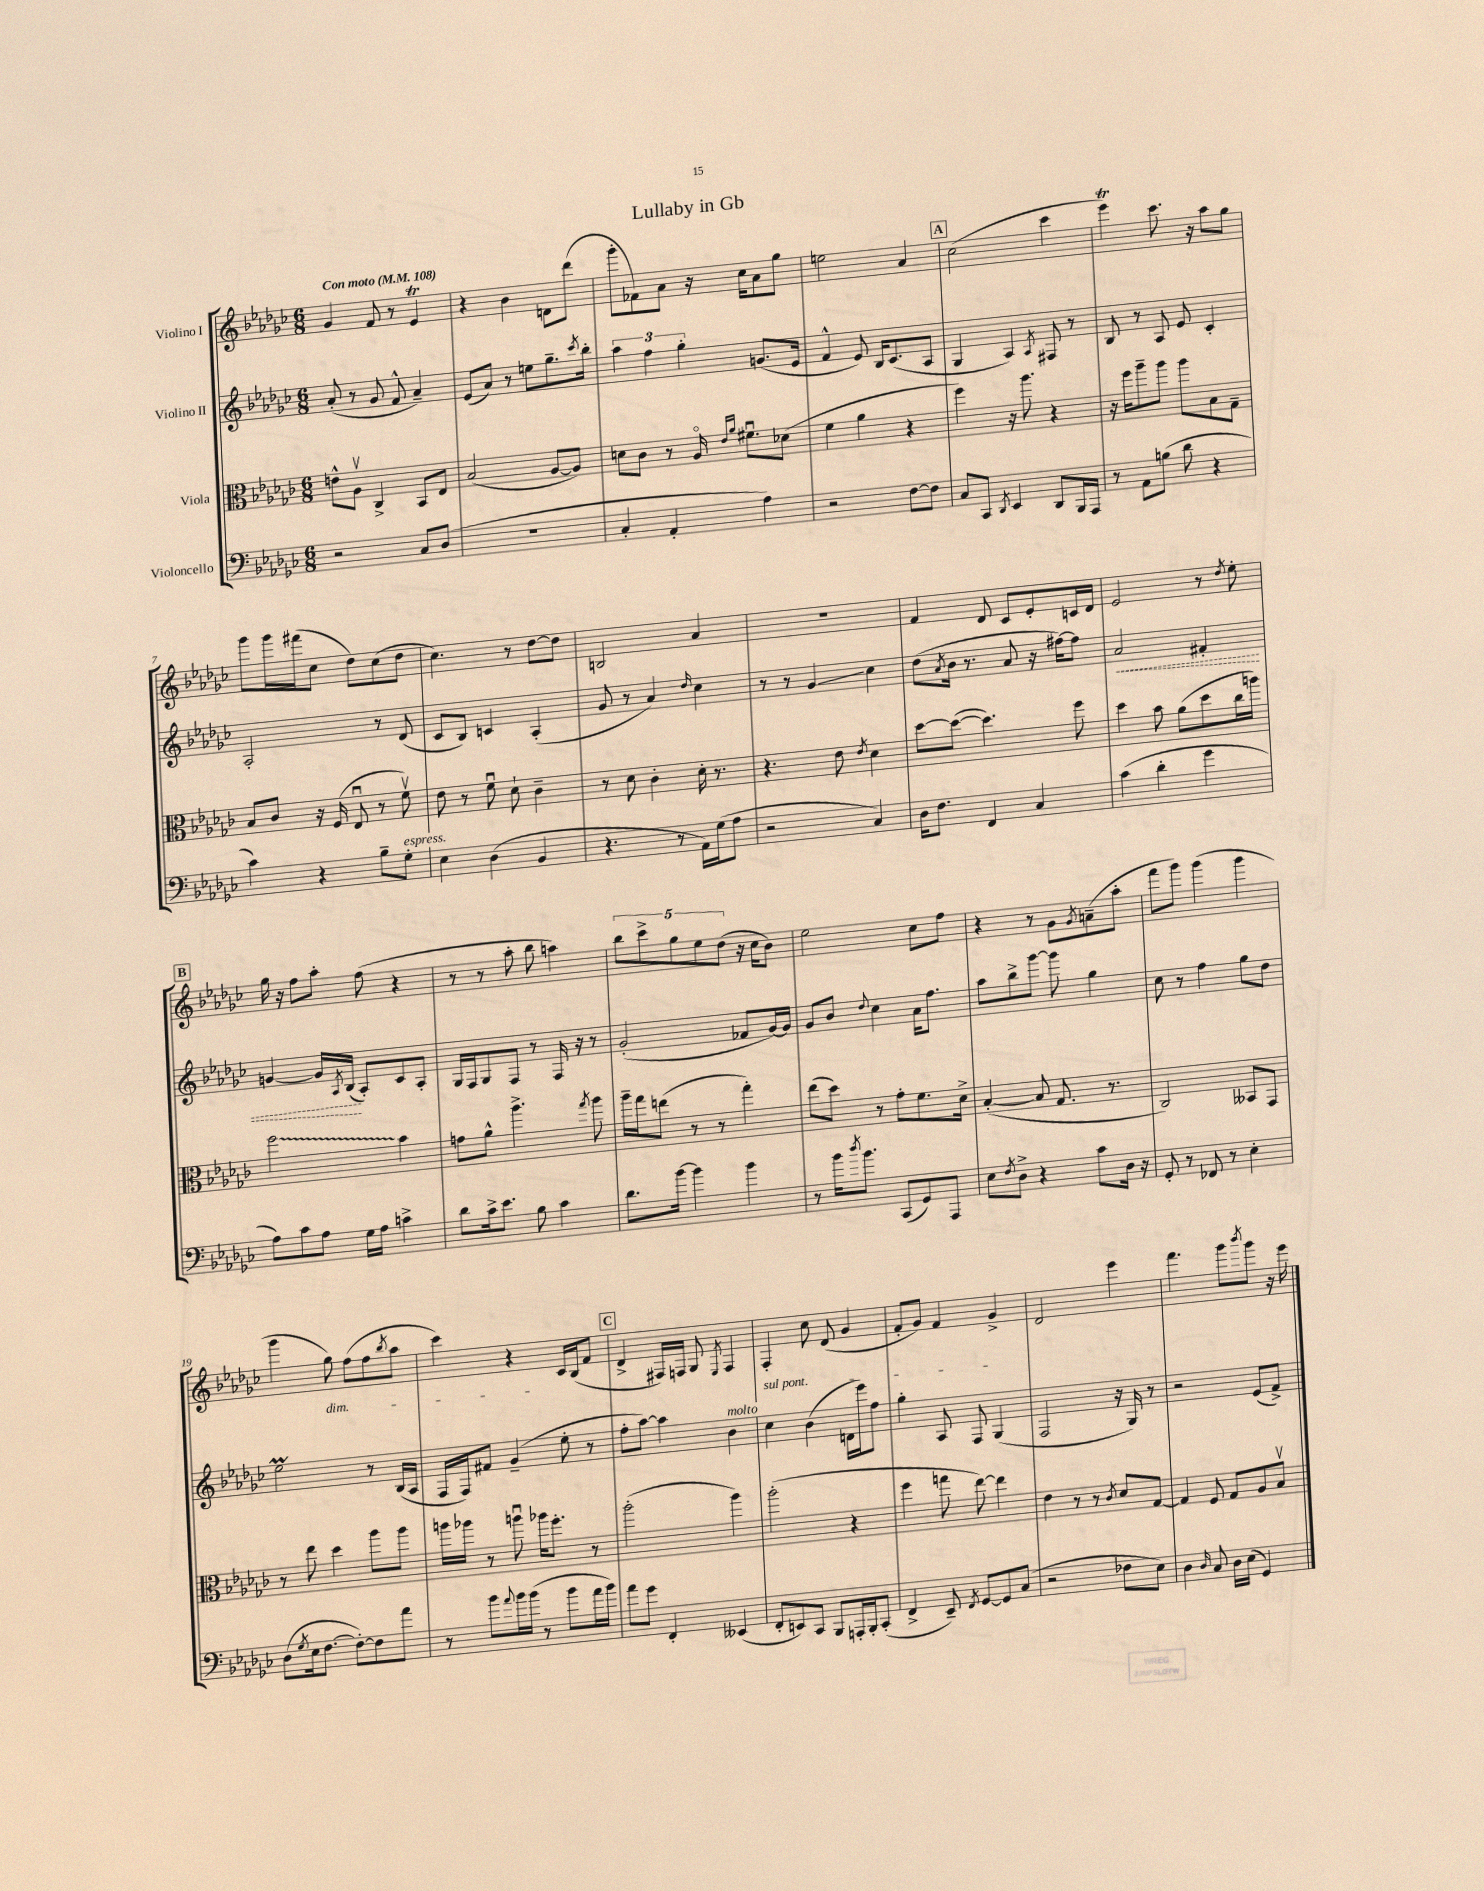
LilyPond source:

\header { title = "Lullaby in Gb" }
<<
\new StaffGroup <<
\new Staff = "s0" \with { instrumentName = "Violino I" } {
    \clef treble \key ges \major \numericTimeSignature \time 6/8 \tempo "Con moto" 4 = 108
    ges'4 f'8 r8 ees'4\trill |
    r4 bes'4 d'8 des'''8( |
    ges'''8-. fes'8) aes'8 r16 ces''16 aes'8 ges''8 |
    e''2 aes'4 |
    \mark \markup { \box "A" } ces''2( ces'''4 |
    ees'''4\trill) ces'''8. r16 aes''8 ges''8 |
    ges'''8 ges'''16 fis'''16( ces''8 des''8) ces''8( des''8 |
    ces''4.) r8 des''8~ des''8 |
    b2 aes'4 |
    R2. |
    f'4 des'8 ces'8 ees'8-. c'16 des'16 |
    ees'2 r8 \acciaccatura { des''8 } ees''8-. |
    \mark \markup { \box "B" } ges''16 r16 f''8 aes''8-. f''8( r4 |
    r8 r8 aes''8-. bes''8 a''4) |
    \tuplet 5/4 { bes''8 ces'''8-> ges''8 ees''8 des''8( } r16 ces''16 bes'8) |
    ees''2 ces''8 f''8 |
    r4 r8 ges'8 \acciaccatura { ges'8 } a'8--( aes''8-. |
    f'''8 ges'''8) ges'''4( ges'''4 |
    ges'''4 ges''8\dim) f''8( f''8 \acciaccatura { bes''8 } aes''8 |
    ces'''4) r4 ces'16\! bes16( f'8 |
    \mark \markup { \box "C" } des'4-> fis16) f16 ges8 \acciaccatura { ees8 } f4 |
    f4-. ces''8 des'8( ges'4 |
    f'8-. ges'8) f'4 ges'4-> |
    des'2 ees'''4 |
    f'''4. ges'''8 \acciaccatura { bes'''8 } ges'''8 r16 ees'''16 \bar "|." |
}
\new Staff = "s1" \with { instrumentName = "Violino II" } {
    \clef treble \key ges \major \numericTimeSignature \time 6/8
    aes'8-.( r8 ges'8 f'8-^ aes'4--) |
    ees'8( aes'8) r8 e''8 ges''8.-- \acciaccatura { ces'''8 } bes''16-. |
    \tuplet 3/2 { aes''4 f''4 ges''4-. } g'8.( ees'16 |
    f'4-^ ees'8) bes16 ces'8.( aes8 |
    \mark \markup { \box "A" } ges4 aes4) \acciaccatura { aes8 } fis8 r8 |
    bes8 r8 aes8 ees'8 ces'4-. |
    aes2-. r8 des'8( |
    ces'8 bes8) c'4 aes4-.( |
    ges'8 r8 aes'4) \grace { des''16 } ces''4 |
    r8 r8 ges'4\glissando ces''4 |
    des''8( \acciaccatura { aes'8 } bes'16 r8. aes'8 r16 fis''16~) fis''8 |
    \once \override Hairpin.style = #'dashed-line aes'2\< fis'4-. |
    \mark \markup { \box "B" } g'4~ g'16 \acciaccatura { aes8 } bes16\!( aes8-.) ces'8 aes8-. |
    ges16 f16 ges8 f8 r8 f16 r16 r8 |
    ges'2-.( fes'8 ges'16~) ges'16 |
    ges'8 bes'8 \appoggiatura { des''8 } ces''4 aes'16 f''8. |
    aes''8 bes''8-> ges'''8~ ges'''8 ges''4 |
    ces''8 r8 f''4 ges''8 des''8 |
    ees''2\prall r8 bes16( aes16 |
    f16 f16) fis'8 ges'4--( ees''8-. r8 |
    \mark \markup { \box "C" } f''8-. aes''8~) aes''4 bes'4^\markup { \italic "molto" } |
    \once \override TextSpanner.bound-details.left.text = \markup { \italic "sul pont." } ces''4\startTextSpan bes'4( d'16 ees'''16) f''8 |
    ges''4-. aes8 f8 ges4\stopTextSpan( |
    f2 r16 ges16) r8 |
    r2 ees'8( f'8->) \bar "|." |
}
\new Staff = "s2" \with { instrumentName = "Viola" } {
    \clef alto \key ges \major \numericTimeSignature \time 6/8
    e'8-^ aes8\upbow ces4-> bes,8 ees8 |
    bes2( aes8~ aes8) |
    d'8 ces'8 r8 aes16\flageolet \grace { ees'16 aes'16 } fis'8.\downbow des'8( |
    f'4 aes'4 r4 |
    \mark \markup { \box "A" } f''4) r16 aes''8. r4 |
    r16 f''16 aes''8-- aes''8 aes''8 bes8 ges8-- |
    bes8 ces'8 r16 f16( ees8\downbow r8 f'8\upbow) |
    ees'8 r8 f'8\downbow des'8-! ces'4-- |
    r8 des'8 ces'4-. des'16-. r8. |
    r4. ees'8 \acciaccatura { ees'8 } des'4 |
    des''8~ des''8~( des''4.) f''8 |
    des''4 bes'8 aes'8( des''8 ces''16 a''16) |
    \mark \markup { \box "B" } \once \override Glissando.style = #'zigzag f''2\glissando bes'4 |
    g'8 aes'8-^ aes''4.-> \acciaccatura { ges''8 } aes''8 |
    aes''16-- ges''16 e''8( r8 r8 ges''4-.) |
    ees''8( des''8) r8 ges'8-. f'8. des'16-> |
    bes4~-.( bes8 ges8. r8. |
    ces2) beses,8 ges,8 |
    r8 ees''8 des''4 aes''8 aes''8 |
    a''16 aes''16 r8 a''8\downbow aes''16 f''8.-. r8 |
    \mark \markup { \box "C" } aes''2-.( aes''4) |
    aes''2-.( r4 |
    f''4 g''8 ees''8~) ees''4 |
    ees'4 r8 r8 \acciaccatura { ces'8 } des'8 ges8~ |
    ges4 f8 ges8 aes8 bes8\upbow \bar "|." |
}
\new Staff = "s3" \with { instrumentName = "Violoncello" } {
    \clef bass \key ges \major \numericTimeSignature \time 6/8
    r2 ces8 des8( |
    R2. |
    ces4-. aes,4-. aes4) |
    r2 f8~ f8 |
    \mark \markup { \box "A" } ces8 ces,8 \acciaccatura { des,8 } ees,4 des,8 bes,,16 aes,,16 |
    r8 aes,8 b8( des'8 r4 |
    ces'4) r4 bes8-- ges8-.^\markup { \italic "espress." } |
    ees4 des4( bes,4 |
    r4. r8 aes,16) ges16( aes8 |
    r2 ces4) |
    des16 f8. f,4 ces4 |
    ces'4( des'4-. ges'4 |
    \mark \markup { \box "B" } aes8) ces'8 aes8 ges16 aes16 c'4-> |
    des'8 ces'16-> ees'8. bes8 ces'4 |
    des'8. bes'16~ bes'4 bes'4 |
    r8 bes'16 \acciaccatura { des''8 } bes'8. ces,8( ges,8) aes,,8 |
    ees8 \acciaccatura { f8 } des8-> r4 ces'8 des16 r16 |
    ges,8-. r8 fes,8 r8 ees4-. |
    des8( \acciaccatura { ges8 } ees16 f8.~ f8~-.) f8 aes'8 |
    r8 bes'8 \appoggiatura { aes'8 } bes'16 bes'16( r8 bes'8 aes'16 bes'16) |
    \mark \markup { \box "C" } aes'8 ges'8 f,4-. eeses,4( |
    f,8-. e,8) ces,8 bes,,8 a,,16-. bes,,16-. ces,8-.( |
    f,4-> ees,8--) \acciaccatura { f,8 } ges,8~ ges,8 ces8( |
    r2 fes8 ees8) |
    des4 \grace { des16 } ces8 des16 ees16( ges,4) \bar "|." |
}
>>
>>
